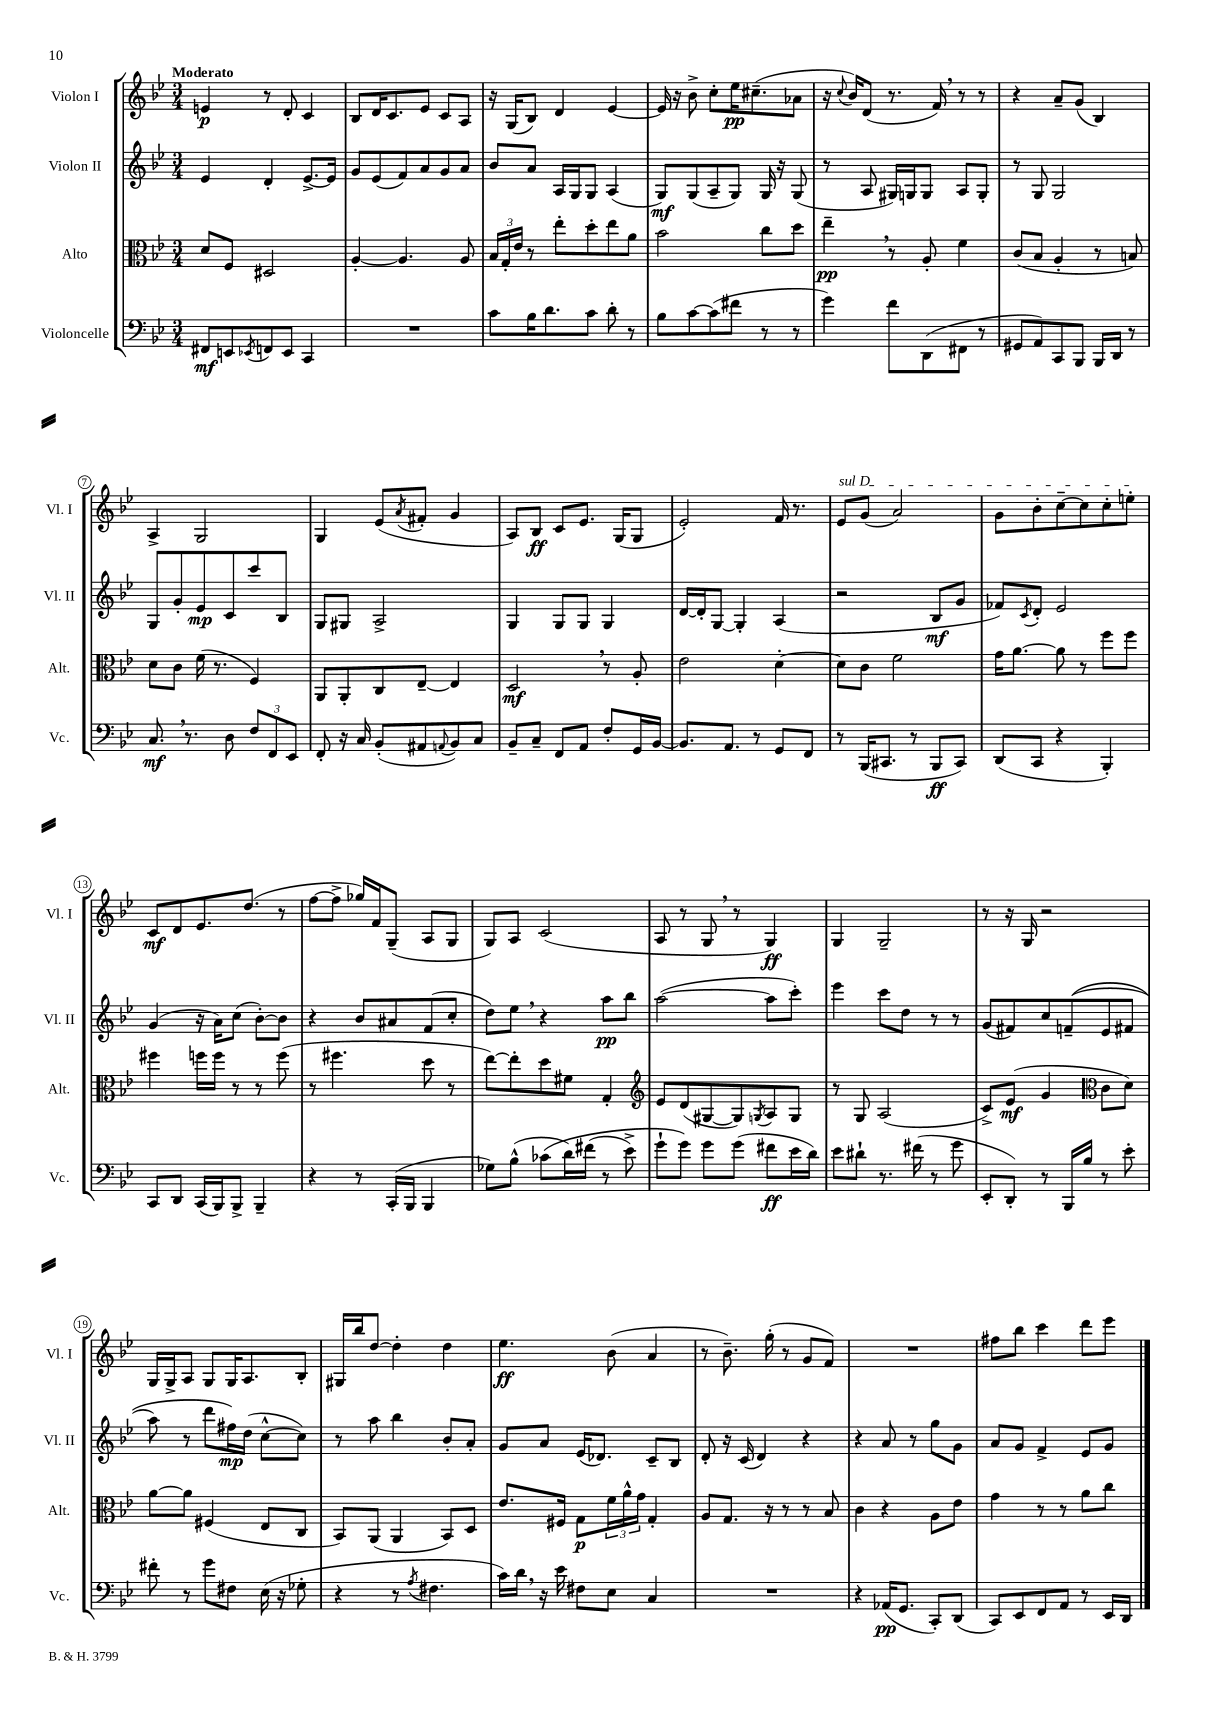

**kern	**kern	**kern	**kern
*staff4	*staff3	*staff2	*staff1
*clefF4	*clefC3	*clefG2	*clefG2
*k[b-e-]	*k[b-e-]	*k[b-e-]	*k[b-e-]
*M3/4	*M3/4	*M3/4	*M3/4
8FF#	8d	4e-	4e
8EE	8F	.	.
8qEE-	.	.	.
8FF	2D#	4d'	8r
8EE-	.	.	8d'
4CC	.	[8.e-^	4c
.	.	16e-]	.
=	=	=	=
2.r	[4A'	8g	8B-
.	.	(8e-	16d
.	.	.	8.c
.	4.A]	8f)	.
.	.	8a	8e-
.	.	8g	8c
.	8A	8a	8A
=	=	=	=
8c	24B-	8b-	16r
.	24G'	.	.
.	.	.	(16G
.	24e-	.	.
16B-	8r	8a	8B-)
8.d	.	.	.
.	8ee-'	16A	4d
.	.	16G	.
8c	8dd'	8G	.
8d'	8ee-	(4A	[4e-
8r	8a	.	.
=	=	=	=
8B-	2b-	8G)	16e-]
.	.	.	16r
[8c	.	(8G	8b-^
(8c]	.	8A~	8cc'
8f#	.	8G)	16ee-
.	.	.	(8.cc#~
8r	8cc	16G	.
.	.	16r	.
8r	8dd	(8G	8a-
=	=	=	=
4g)	4ee-~	8r	16r
.	.	.	8qqcc
.	.	.	16b-)
.	.	8A	(8d
8f	8r	16G#)	8.r
.	.	16G	.
(8DD	8A'	8G	.
.	.	.	16f)
8FF#	4f	8A	8r
8r	.	8G'	8r
=	=	=	=
8GG#	(8c	8r	4r
8AA)	8B-	8G	.
8CC	4A'	2G	8a~
8BBB-	.	.	(8g
16BBB-	8r	.	4B-)
16DD	.	.	.
8r	8B)	.	.
=	=	=	=
8.C	8d	8G	4A^
.	8c	8g'	.
8.r	.	.	.
.	(16f	8e-	2G
.	8.r	.	.
8D	.	8c	.
12F	4F)	8ccc	.
12FF	.	.	.
.	.	8B-	.
12EE-	.	.	.
=	=	=	=
8FF'	8AA	8G	4G
16r	8AA'	8G#	.
16C	.	.	.
(8BB-'	8C	2A^	(8e-
.	.	.	8qa
8AA#	[8E-~	.	8f#'
8qqAA	.	.	.
8BB-)	4E-]	.	4g
8C	.	.	.
=	=	=	=
8BB-~	2D	4G	8A)
8C~	.	.	8B-
8FF	.	8G	8c
8AA	.	8G	8.e-
8F'	8r	4G	.
.	.	.	(16G
16GG	8A'	.	8G
[16BB-	.	.	.
=	=	=	=
8.BB-]	2e-	[16d	2e-')
.	.	16d']	.
.	.	[8G	.
8.AA	.	.	.
.	.	4G']	.
8r	.	.	.
8GG	[4d'	(4A	16f
.	.	.	8.r
8FF	.	.	.
=	=	=	=
8r	8d]	2r	8e-
(16BBB-	8c	.	(8g
8.CC#	.	.	.
.	2f	.	2a)
8r	.	.	.
8BBB-	.	8B-	.
8CC#)	.	8g	.
=	=	=	=
(8DD	16g	8f-)	8g
.	[8.a	.	.
.	.	8qc	.
8CC	.	8d'	8b-'
4r	8a]	2e-	[8cc~
.	8r	.	8cc]
4BBB-')	8ff	.	8cc'
.	8ff	.	8ee'
=	=	=	=
8CC	4ff#	(4g	8c
8DD	.	.	8d
(16CC	16ff	16r	8.e-
16BBB-)	16ff	16a)	.
8BBB-^	8r	(8cc	.
.	.	.	(8.dd
4BBB-~	8r	[8b-')	.
.	(8ff	8b-]	8r
=	=	=	=
4r	8r	4r	[8ff
.	4.ff#	.	8ff^]
8r	.	8b-	16gg-)
.	.	.	16f
(16CC'	.	8a#	(8G~
16BBB-	.	.	.
4BBB-	8dd	(8f	8A
.	8r	8cc'	8G
=	=	=	=
8G-)	[8ee-)	8dd)	8G)
(8B-^^	8ee-']	8ee-	8A
&(8c-	8dd	4r	(2c
16d)	8f#	.	.
(16f#	.	.	.
8r	4G'	8aa	.
8e-^)	.	8bb-	.
=	=	=	=
*	*clefG2	*	*
8g`	8e-	([2aa	8A
8g&)	(8d	.	8r
8g	[8G#	.	8G
(8g	8G#])	.	8r
.	8qG	.	.
8f#	8A	8aa]	4G)
16e-	8G	8ccc')	.
16d)	.	.	.
=	=	=	=
8e-	8r	4eee-	4G
8d#`	8G	.	.
8.r	(2A	8ccc	2G~
.	.	8dd	.
(16f#	.	.	.
8r	.	8r	.
8g	.	8r	.
=	=	=	=
8EE-'	8c^)	(8g	8r
8DD')	(8e-	8f#)	16r
.	.	.	16G
8r	4g	8cc	2r
16BBB-	.	&((8f~	.
16B-	.	.	.
*	*clefC3	*	*
8r	8c	8e-	.
8e-'	8d)	8f#	.
=	=	=	=
8f#'	[8a	8aa)	16G
.	.	.	16G^
8r	8a]	8r	8A
8g	(4F#	8ddd	8G
8F#	.	16ff#&)	16G
.	.	(16dd	8.A
(16E-	8E-	[8cc^^	.
16r	.	.	.
8G-'	8C	8cc])	8B-'
=	=	=	=
4r	8BB-)	8r	16G#
.	.	.	16bb-
.	(8AA	8aa	[8dd
8r	4AA	4bb-	4dd']
8qA	.	.	.
4.F#	.	.	.
.	8BB-)	8b-'	4dd
.	8D	8a'	.
=	=	=	=
16c)	8.e-	8g	4.ee-
16d	.	.	.
16r	.	8a	.
16e-	16F#	.	.
8F#	8G	(16e-	.
.	.	8.d-)	.
8E-	24f	.	(8b-
.	24a^^	.	.
.	24g	.	.
4C	4G'	8c~	4a
.	.	8B-	.
=	=	=	=
2.r	8A	8d'	8r
.	8.G	16r	8.b-~)
.	.	(16c	.
.	.	4d)	.
.	16r	.	(16gg'
.	8r	.	8r
.	8r	4r	8g
.	8B-	.	8f)
=	=	=	=
4r	4c	4r	2.r
(16AA-	4r	8a	.
8.GG	.	.	.
.	.	8r	.
8CC')	8A	8gg	.
(8DD	8e-	8g	.
=	=	=	=
8CC)	4g	8a	8ff#
8EE-	.	8g	8bb-
8FF	8r	4f^	4ccc
8AA	8r	.	.
8r	8a	8e-	8ddd
16EE-	8cc	8g	8eee-
16DD	.	.	.
==	==	==	==
*-	*-	*-	*-
